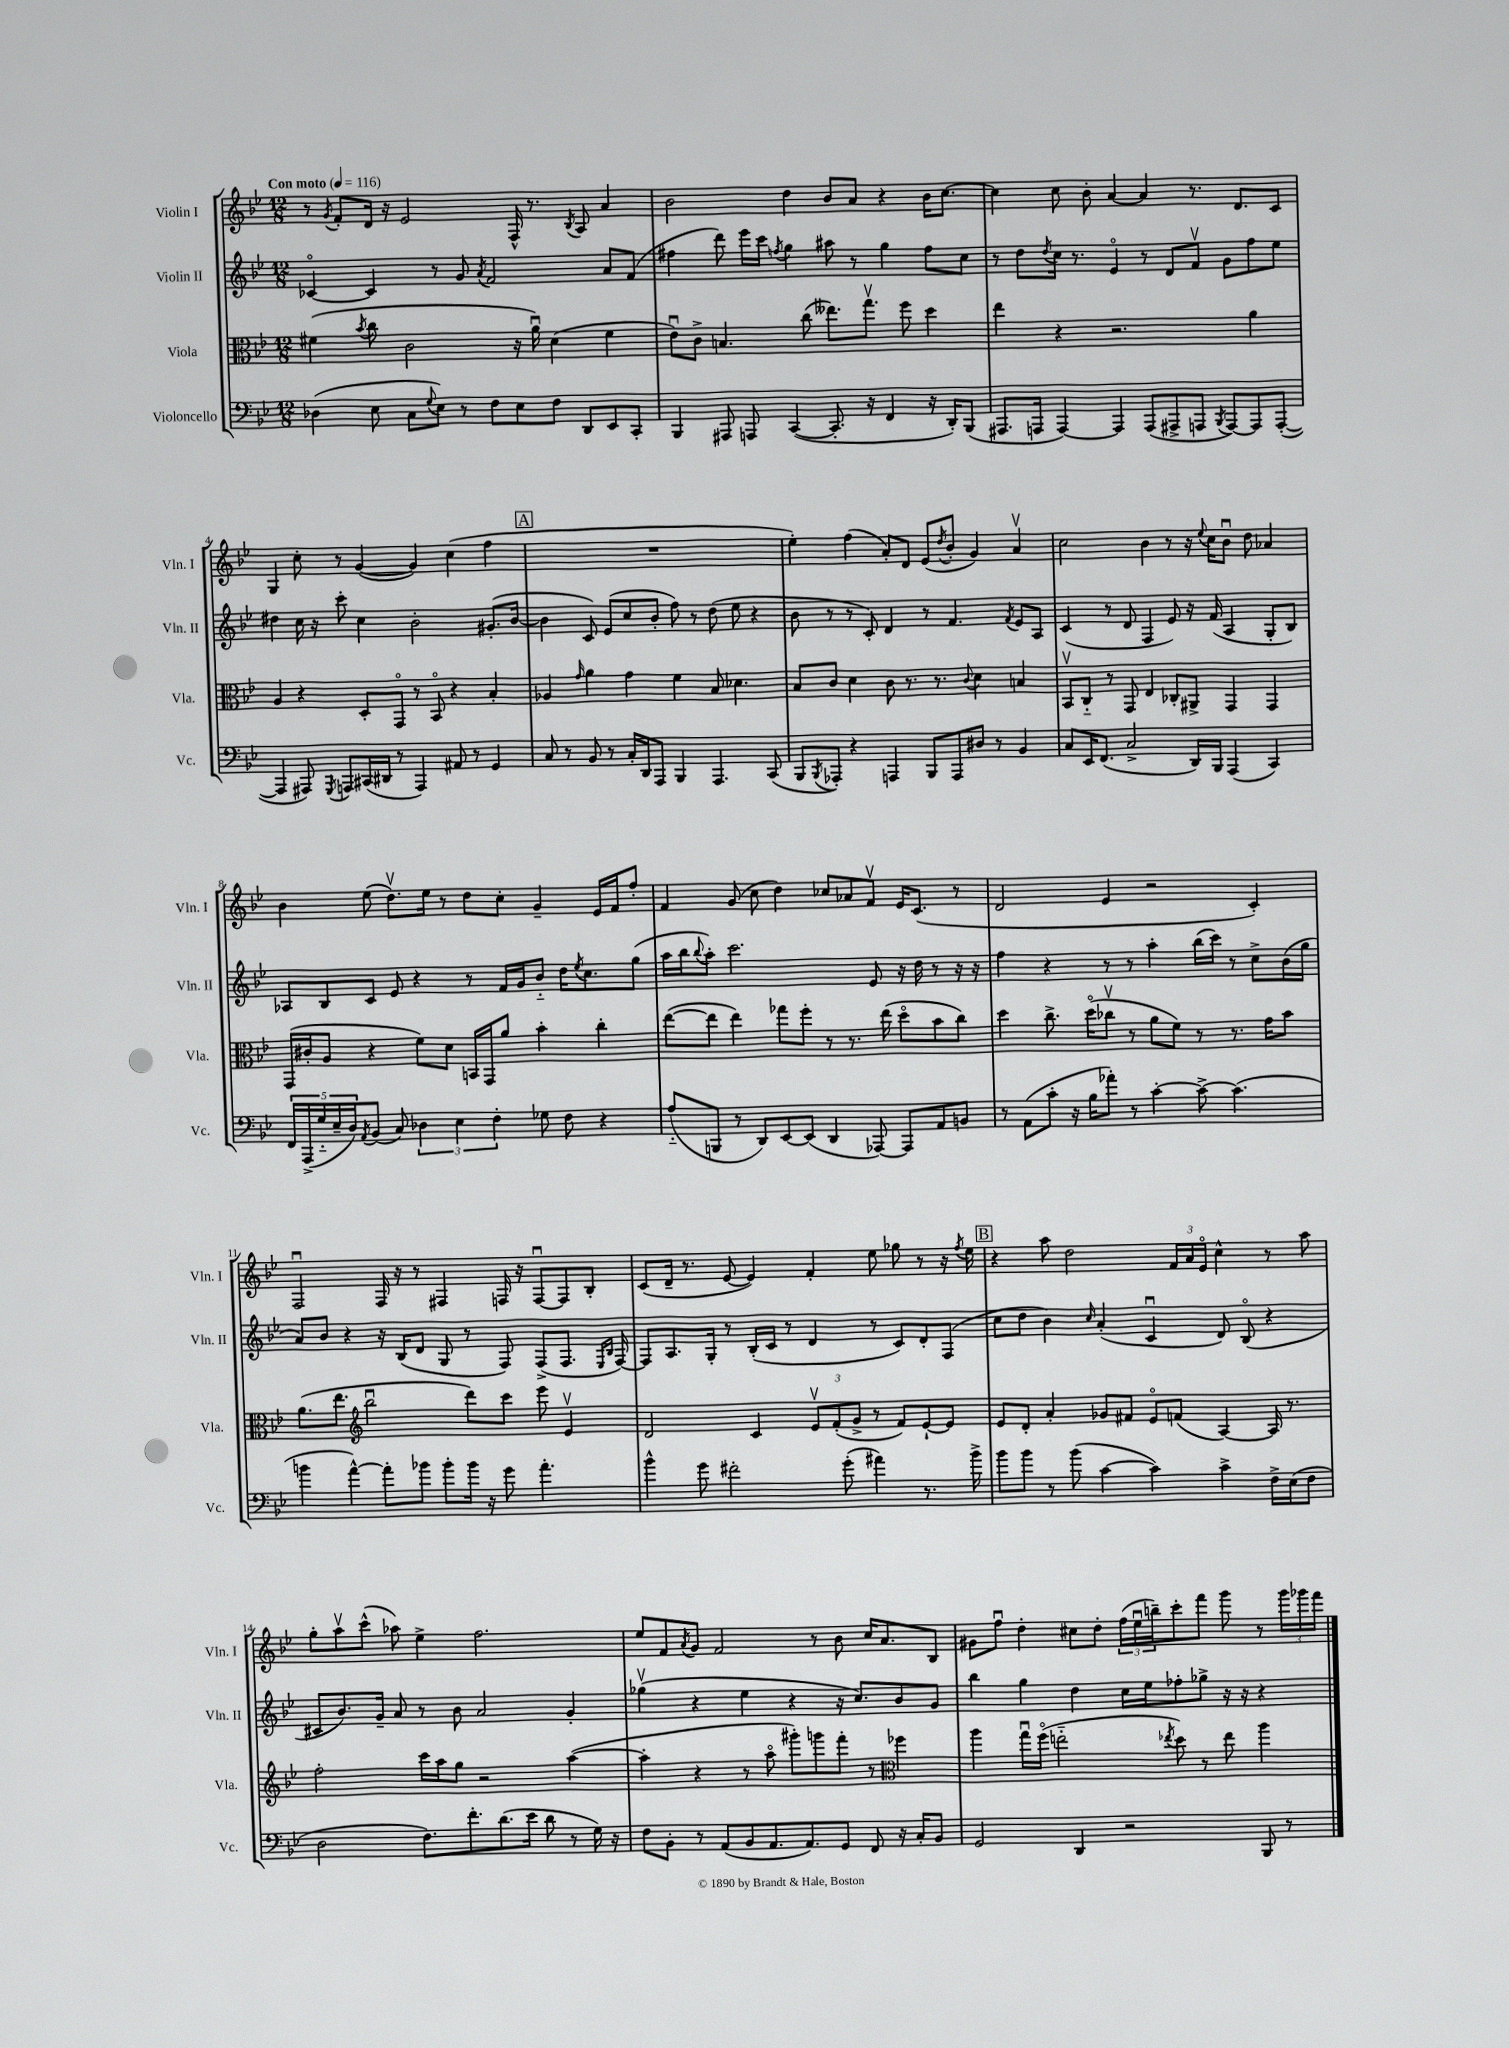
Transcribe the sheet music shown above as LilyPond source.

<<
\new StaffGroup <<
\new Staff = "s0" \with { instrumentName = "Violin I" shortInstrumentName = "Vln. I" } {
    \clef treble \key bes \major \numericTimeSignature \time 12/8 \tempo "Con moto" 4 = 116
    r8 \acciaccatura { g'8 } f'8-. d'16 r16 ees'2 f16-^ r8. \acciaccatura { bes8 } a8 a'4 |
    bes'2 d''4 bes'8 a'8 r4 bes'16 c''8.~ |
    c''4 c''8 bes'8-. a'4~ a'4 r8. d'8. c'8 |
    g4 c''8-. r8 g'4~( g'4) c''4( f''4 |
    \mark \markup { \box "A" } R1. |
    ees''4-.) f''4( a'8-.) d'8 ees'8( \acciaccatura { d''8 } bes'8-. g'4) a'4\upbow |
    c''2 bes'4 r8 r16 \appoggiatura { ees''8 } c''16 bes'8\downbow d''8 aes'4 |
    bes'4 ees''8( d''8.\upbow) ees''16 r8 d''8 c''8-. g'4-- ees'16 f'16 f''8-. |
    f'4 g'8( c''8 d''4) ces''8 aes'8 f'8\upbow ees'16 c'8.( r8 |
    d'2 ees'4 r2 c'4-.) |
    f2\downbow f16 r16 r8 fis4 f16 r16 f8~\downbow f8 bes8-. |
    c'8( d'16-- r8. ees'8~ ees'4) f'4-. ees''8 ges''8 r8 r16 \acciaccatura { f''8 } ees''16 |
    \mark \markup { \box "B" } r4 a''8 d''2 \tuplet 3/2 { f'16 a'16 ees'16\flageolet } c''4-^ r8 a''8 |
    g''8-. a''8\upbow c'''8-^( aes''8) ees''4-> f''2. |
    ees''8 f'8 \acciaccatura { a'8 } g'8 f'2 r8 bes'8 c''16 a'8. bes8 |
    gis'8 f''8\downbow d''4-. cis''8 d''8-. \tuplet 3/2 { f''16( ees''16\downbow b''16--) } c'''8-. f'''8 g'''8 r8 \tuplet 3/2 { g'''16 ges'''16 f'''16 } \bar "|." |
}
\new Staff = "s1" \with { instrumentName = "Violin II" shortInstrumentName = "Vln. II" } {
    \clef treble \key bes \major \numericTimeSignature \time 12/8
    ces'4~\flageolet ces'4 r8 g'8 \acciaccatura { a'8 } f'2 a'8 f'8( |
    fis''4 d'''8) ees'''16 c'''16 \acciaccatura { f''8 } g''4 ais''8 r8 g''4 f''8 c''8 |
    r8 d''8 \acciaccatura { d''8 } c''16 r8. ees'4\flageolet r8 d'8 f'8\upbow g'8 f''8 ees''8 |
    dis''4 c''16 r16 c'''8-. c''4 bes'2-. gis'8.-.( bes'16~ |
    \mark \markup { \box "A" } bes'4 c'8) ees'8( c''8 bes'8-. f''8) r8 d''8( ees''8 r4 |
    bes'8 r8 r8 c'8-.) d'4 r8 f'4. \acciaccatura { f'8 } ees'8 a8 |
    c'4( r8 d'8 f4 ees'8) r16 f'16( a4 g8-. bes8) |
    aes8 bes8 c'8 ees'8 r4 r8 f'16 g'16 bes'8-_ d''16 \acciaccatura { ees''8 } c''8. g''8( |
    a''16 bes''16 \appoggiatura { bes''8 } a''8-.) c'''2. ees'8 r16 d''16 r8 r16 r16 |
    f''4 r4 r8 r8 a''4-. bes''16( c'''16) r8 c''8-> bes'16( g''16 |
    a'8) bes'8 r4 r16 bes16( d'8 g8 r8 f8) f8->( f8. \grace { ees16 bes16 } f16~) |
    f8 a8. g16-. r8 bes16-.( c'16 r8 d'4 r8 c'8) d'8-. f8( |
    \mark \markup { \box "B" } c''8 d''8 bes'4) \grace { c''16 } a'4-.( c'4\downbow d'8) bes8\flageolet( r4 |
    cis'8 bes'8.) g'16-- a'8 r8 bes'8 a'2 g'4-. |
    ges''4\upbow( r4 ees''4 r4 r16 c''8.) bes'8 g'8 |
    bes''4 g''4 d''4 c''16 ees''16 fes''8-. ges''8-> r16 r16 r4 \bar "|." |
}
\new Staff = "s2" \with { instrumentName = "Viola" shortInstrumentName = "Vla." } {
    \clef alto \key bes \major \numericTimeSignature \time 12/8
    fis'4( \acciaccatura { bes'8 } c''8 c'2 r16 a'16\downbow) d'4( fis'4 |
    ees'8\downbow) c'8-> b4. c''8( eeses''8.) g''8.\upbow f''8 d''4 |
    ees''4 r4 r2. a'4 |
    a4 r4 d8-. g,8\flageolet r8 bes,8\flageolet r4 bes4-. |
    \mark \markup { \box "A" } aes4 \grace { g'16 } a'4 g'4 f'4 bes8 des'4. |
    bes8 c'8 d'4 c'8 r8. r8. \appoggiatura { c'8 } d'4 b4 |
    bes,8\upbow c8-_ r8 g,8 ees4 ces8-. ais,8-> g,4 g,4 |
    g,16( cis'16-. a8 r4 f'8) d'8 b,16 g,16 a'8 bes'4-. c''4-. |
    ees''8~( ees''8 ees''4) ges''8 f''8-. r8 r8. ees''16( d''8\flageolet bes'8 c''8) |
    d''4 c''8.-> d''16\flageolet( ces''8\upbow r8 a'8 f'8) r8 r8. g'16 bes'8 |
    a'8.( ees''8. \clef treble bes''2\downbow d'''8) c'''8 ees'''8 ees'4\upbow |
    d'2 c'4 \tuplet 3/2 { ees'8\upbow f'8-.( g'8-> } r8 f'8) ees'8~-! ees'8 |
    \mark \markup { \box "B" } ees'8 d'8-. a'4-. ges'8 fis'8 ees'8\flageolet f'8( a4~) a16 r8. |
    f''2-. c'''16 a''16 g''8 r2 a''4~( |
    a''4-. r4 r8 a''8\flageolet gis'''8-.) g'''8 f'''8-. r8 \clef alto fes''4 |
    a''4 g''16\downbow f''16\flageolet( e''2-_ \acciaccatura { ees''8 } d''8) r8 ees''8 a''4 \bar "|." |
}
\new Staff = "s3" \with { instrumentName = "Violoncello" shortInstrumentName = "Vc." } {
    \clef bass \key bes \major \numericTimeSignature \time 12/8
    des4( ees8 c8 \appoggiatura { g8 } ees8) r8 f8 ees8 f8 d,8 ees,8 c,8-. |
    bes,,4 ais,,8 a,,8 c,4~( c,8.-. r16 f,4 r16 d,16-.) bes,,8( |
    ais,,8. a,,16 a,,4~) a,,4 a,,8( ais,,8-> a,,8 \acciaccatura { bes,,8 } a,,8~) a,,8 a,,8~-.( |
    a,,4 ais,,8) \acciaccatura { g,,8 } a,,8 cis,16( dis,16 r8 a,,4) ais,8 r8 g,4 |
    \mark \markup { \box "A" } c8 r8 bes,8 r8 c16-. d,16 a,,8 bes,,4 a,,4. c,8( |
    bes,,8 \acciaccatura { bes,,8 } aes,,8-.) r4 a,,4 bes,,8 a,,8 dis8 r8 bes,4 |
    c8 ees,16 f,8.( c2-> d,16) bes,,16 a,,4( c,4) |
    \tuplet 5/4 { f,16 a,,16->( g16-_ ees16-- d16) } \acciaccatura { a,8 } bes,8( c8) \tuplet 3/2 { des4 ees4 f4-. } ges8 f8 r4 |
    a8-_( b,,8 r8 d,8) ees,8~ ees,8( d,4 aes,,8~) aes,,8 a,8 b,8 |
    r8 a,8( c'8-. r16 bes16 aes'8-.) r8 c'4~-. c'8~-> c'4.( |
    b'4 a'4~-^) a'8-. bes'8 bes'8-. bes'16 r16 g'8 a'4.-. |
    bes'4-^ g'8 fis'2-. g'8-.( ais'4) r8. bes'16-> |
    \mark \markup { \box "B" } bes'8 bes'8 r8 bes'8( c'4~ c'4) c'4-> f16-> ees16( f8 |
    d2 f8.) f'8.-. d'8.( ees'16 d'8 r8 g16) r16 |
    f8 bes,8-. r8 a,8( bes,8 a,8. a,8.) g,8 f,8 r16 c16-. bes,8 |
    g,2 d,4 r2 bes,,8 r8 \bar "|." |
}
>>
>>
